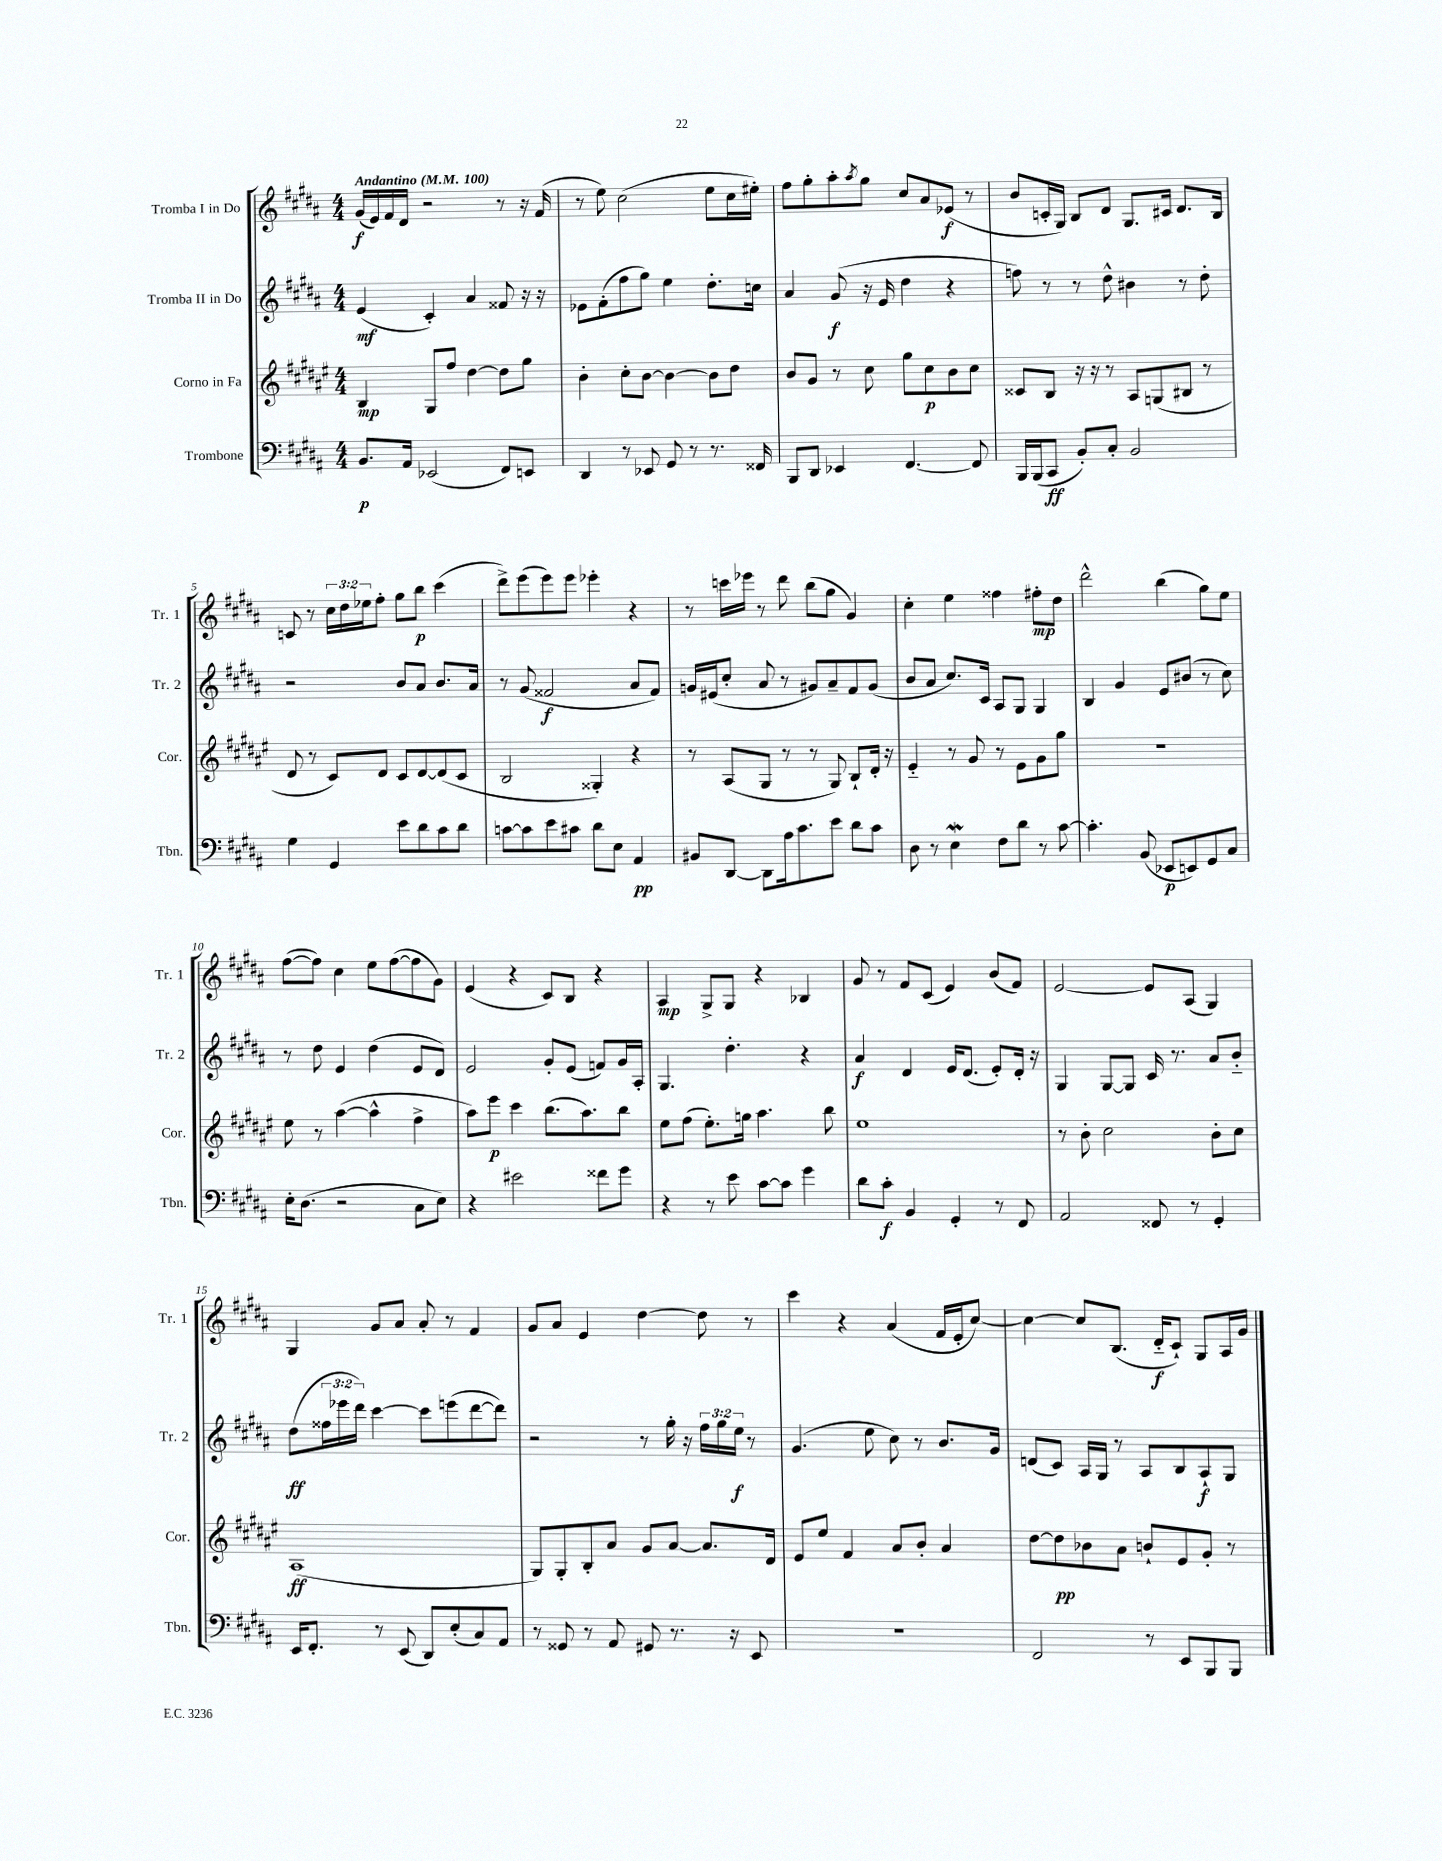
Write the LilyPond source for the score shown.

<<
\new StaffGroup <<
\new Staff = "s0" \with { instrumentName = "Tromba I in Do" shortInstrumentName = "Tr. 1" } {
    \clef treble \key b \major \numericTimeSignature \time 4/4 \override Staff.TupletNumber.text = #tuplet-number::calc-fraction-text \tempo "Andantino" 4 = 100
    gis'16\f( e'16) fis'16 dis'16 r2 r8 r16 fis'16( |
    r8 e''8) cis''2( e''8 cis''16 eis''16-.) |
    fis''8 gis''8-. ais''8-. \acciaccatura { ais''8 } gis''8 cis''8 ais'8 ees'8\f( r8 |
    b'8 c'16-. gis16) b8 dis'8 gis8. cis'16 dis'8. b16 |
    c'8 r8 \tuplet 3/2 { cis''16 dis''16 ees''16 } fis''8-. gis''8 b''8\p cis'''4( |
    dis'''8->) e'''8( e'''8) e'''8 ees'''4-. r4 |
    r8 c'''16 ees'''16 r8 dis'''8 b''8( gis''8 gis'4) |
    cis''4-. e''4 fisis''4 fis''8-.\mp dis''8 |
    dis'''2-^ b''4( gis''8) e''8 |
    fis''8~( fis''8) cis''4 e''8 fis''8~( fis''8 gis'8) |
    e'4( r4 cis'8) b8 r4 |
    ais4\mp gis8-> gis8 r4 bes4 |
    gis'8 r8 fis'8 cis'8( e'4) b'8( fis'8) |
    e'2~ e'8 ais8( gis4) |
    gis4 gis'8 ais'8 ais'8-. r8 fis'4 |
    gis'8 ais'8 e'4 dis''4~ dis''8 r8 |
    cis'''4 r4 ais'4( fis'16 e'16-. cis''8~) |
    cis''4~ cis''8 b8.( dis'16-_\f cis'8-!) gis8 ais16 gis'16 \bar "|." |
}
\new Staff = "s1" \with { instrumentName = "Tromba II in Do" shortInstrumentName = "Tr. 2" } {
    \clef treble \key b \major \numericTimeSignature \time 4/4 \override Staff.TupletNumber.text = #tuplet-number::calc-fraction-text
    e'4\mf( cis'4-.) ais'4 fisis'8 r16 r16 |
    ees'8 fis'8-.( fis''8 gis''8) e''4 dis''8.-. c''16 |
    ais'4 gis'8\f( r16 e'16 dis''4 r4 |
    f''8) r8 r8 dis''8-^ bis'4 r8 dis''8-. |
    r2 b'8 ais'8 b'8. ais'16 |
    r8 gis'8( fisis'2\f ais'8 fisis'8) |
    g'16 eis'16( cis''8-. ais'8 r8 gis'8) ais'8-- fis'8 gis'8( |
    b'8 ais'8 cis''8.) cis'16 ais8 gis8 gis4 |
    b4 gis'4 e'8 bis'8( r8 cis''8) |
    r8 dis''8 e'4 dis''4( e'8 dis'8) |
    e'2 gis'8-. e'8( f'8) gis'16 ais16-. |
    gis4. dis''4.-. r4 |
    ais'4\f dis'4 e'16 dis'8.( e'8-.) dis'16-. r16 |
    gis4 gis8~ gis8 cis'16 r8. ais'8 b'8-_ |
    dis''8\ff( \tuplet 3/2 { fisis''16 ees'''16 dis'''16) } cis'''4~ cis'''8 e'''8( dis'''8~ dis'''8) |
    r2 r8 gis''16-. r16 \tuplet 3/2 { fis''16 gis''16 e''16\f } r8 |
    gis'4.( e''8 cis''8) r8 b'8. gis'16 |
    d'8( cis'8) ais16 gis16 r8 ais8 b8 ais8-!\f gis8 \bar "|." |
}
\new Staff = "s2" \with { instrumentName = "Corno in Fa" shortInstrumentName = "Cor." } {
    \clef treble \key fis \major \numericTimeSignature \time 4/4
    b4\mp gis8 fis''8 dis''4~ dis''8 gis''8 |
    b'4-. cis''8-. b'8~ b'4~ b'8 dis''8 |
    b'8 gis'8 r8 cis''8 gis''8 cis''8\p b'8 cis''8 |
    cisis'8 b8 r16 r16 r8 ais8 g8( bis8 r8 |
    dis'8 r8 cis'8) dis'8 cis'8 dis'8~ dis'8( cis'8 |
    b2 gisis4-.) r4 |
    r8 ais8( gis8 r8 r8 gis8) b8-! dis'16-. r16 |
    eis'4-_ r8 gis'8 r8 eis'8 gis'8 gis''8 |
    R1 |
    eis''8 r8 ais''4~( ais''4-^ fis''4-> |
    ais''8) eis'''8\p cis'''4 b''8.( ais''8.) b''8 |
    eis''8 fis''8( eis''8.-.) g''16 ais''4. b''8 |
    eis''1 |
    r8 b'8-. cis''2 b'8-. cis''8 |
    ais1\ff( |
    gis8) gis8-. b8-. ais'8 gis'8 ais'8~ ais'8. dis'16 |
    eis'8 eis''8 fis'4 ais'8 b'8-. ais'4 |
    dis''8~ dis''8\pp bes'8 ais'8 b'8-! eis'8 gis'8-. r8 \bar "|." |
}
\new Staff = "s3" \with { instrumentName = "Trombone" shortInstrumentName = "Tbn." } {
    \clef bass \key b \major \numericTimeSignature \time 4/4
    b,8.\p ais,16 ees,2( fis,8) e,8 |
    dis,4 r8 ees,8 gis,8 r8 r8. fisis,16 |
    b,,8 dis,8 ees,4 fis,4.~ fis,8 |
    b,,16 b,,16( cis,8\ff b,8-.) cis8-. b,2 |
    gis4 gis,4 e'8 dis'8 cis'8 dis'8 |
    c'8~ c'8 e'8 cis'8 dis'8 e8 ais,4\pp |
    bis,8 dis,8~ dis,8 ais16 cis'8. e'8 dis'8 cis'8 |
    dis8 r8 e4\mordent fis8 dis'8 r8 cis'8~ |
    cis'4.-. b,8( ees,8\p e,8) gis,8 cis8 |
    e16-. dis8.( r2 cis8 e8) |
    r4 eis'2 fisis'8 gis'8 |
    r4 r8 e'8 cis'8~ cis'8 gis'4 |
    dis'8 cis'8-.\f b,4 gis,4-. r8 fis,8 |
    ais,2 fisis,8 r8 gis,4-. |
    e,16 fis,8.-. r8 e,8( dis,8) e8-.( cis8) ais,8 |
    r8 gisis,8 r8 ais,8 gis,8 r8. r16 e,8 |
    r1 |
    fis,2 r8 e,8 b,,8 b,,8 \bar "|." |
}
>>
>>
